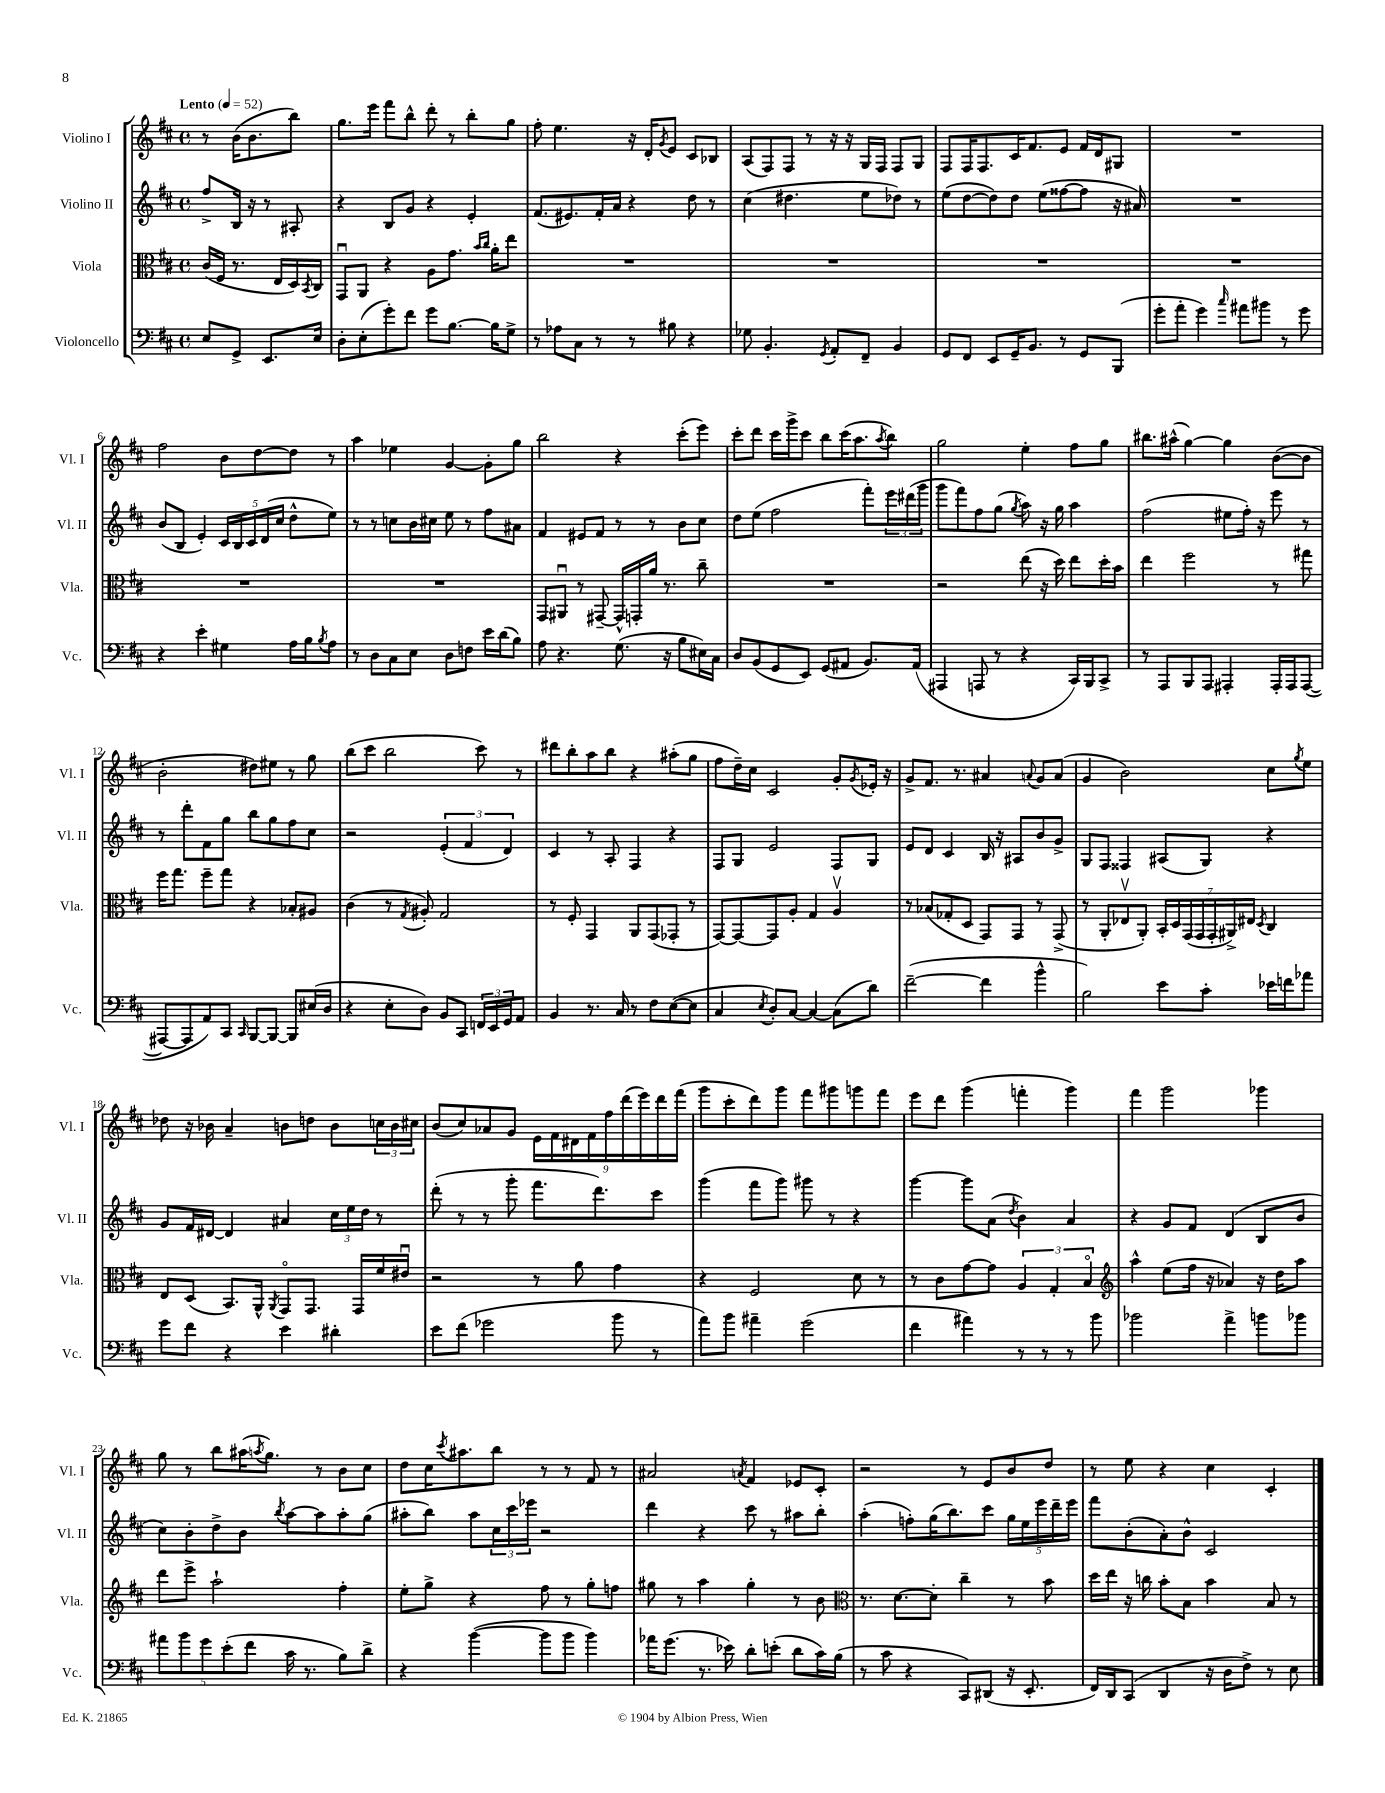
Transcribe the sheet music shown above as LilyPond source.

<<
\new StaffGroup <<
\new Staff = "s0" \with { instrumentName = "Violino I" shortInstrumentName = "Vl. I" } {
    \clef treble \key d \major \defaultTimeSignature \time 4/4 \partial 2 \tempo "Lento" 4 = 52
    r8 b'16( b'8. b''8) |
    g''8. e'''16 fis'''8 b''8-^ d'''8-. r8 b''8-. g''8 |
    fis''8-. e''4. r16 d'16-. \acciaccatura { g'8 } e'8 cis'8 bes8 |
    a8( fis8) fis8 r8 r16 r16 g16 fis16 fis8 g8 |
    fis8 fis16 fis8. cis'16 fis'8. e'8 fis'16 d'16 gis8 |
    R1 |
    fis''2 b'8 d''8~ d''8 r8 |
    a''4 ees''4 g'4~ g'8-. g''8 |
    b''2 r4 cis'''8-.( e'''8) |
    cis'''8-. d'''8 cis'''16 g'''16-> cis'''8 b''8 cis'''16( a''8. \acciaccatura { a''8 } b''8) |
    g''2 e''4-. fis''8 g''8 |
    bis''8. ais''16-^( g''4~) g''4 b'8~( b'8 |
    b'2-. dis''8) eis''8 r8 g''8 |
    b''8( cis'''8 b''2 cis'''8) r8 |
    dis'''8 b''8-. a''8 b''8 r4 ais''8-.( g''8 |
    fis''8 d''16--) cis''16 cis'2 g'8-. \acciaccatura { g'8 } ees'16-. r16 |
    g'8-> fis'8. r8. ais'4 \appoggiatura { a'8 } g'8 a'8( |
    g'4 b'2) cis''8 \acciaccatura { g''8 } e''8 |
    des''8 r16 bes'16 a'4-- b'8 d''8 b'8 \tuplet 3/2 { c''16 b'16 cis''16 } |
    b'8( cis''8) aes'8 g'8 \tuplet 9/8 { e'16 fis'16 dis'16 fis'16 fis''16 d'''16( e'''16) d'''16 fis'''16( } |
    g'''8 cis'''8-. d'''8) g'''8 fis'''8 gis'''8 g'''8 fis'''8 |
    e'''8 d'''8 g'''4( f'''4-. g'''4) |
    fis'''4 g'''2 ges'''4 |
    g''8 r8 b''8 ais''16( \acciaccatura { a''8 } g''8.) r8 b'8 cis''8 |
    d''8 cis''16 \acciaccatura { cis'''8 } ais''8. b''8 r8 r8 fis'8 r8 |
    ais'2 \acciaccatura { a'8 } fis'4 ees'8 cis'8-. |
    r2 r8 e'8 b'8 d''8 |
    r8 e''8 r4 cis''4 cis'4-. \bar "|." |
}
\new Staff = "s1" \with { instrumentName = "Violino II" shortInstrumentName = "Vl. II" } {
    \clef treble \key d \major \defaultTimeSignature \time 4/4 \partial 2
    fis''8-> b16 r16 r8 ais8-. |
    r4 b8 g'8 r4 e'4-. |
    fis'8.( eis'8.) fis'16-. a'16 r4 d''8 r8 |
    cis''4( dis''4. e''8 des''8) r8 |
    e''8( d''8~ d''8) d''8 e''8( fisis''8~ fisis''8 r16 ais'16) |
    R1 |
    b'8( b8 e'4-.) \tuplet 5/4 { cis'16 b16 cis'16 d'16( cis''16 } d''8-^ e''8) |
    r8 r8 c''8 b'16 cis''16 e''8 r8 fis''8 ais'8 |
    fis'4 eis'8 fis'8 r8 r8 b'8 cis''8 |
    d''8 e''8( fis''2 fis'''8-.) \tuplet 3/2 { e'''16 dis'''16( g'''16 } |
    g'''8 fis'''8) fis''8 g''8( \acciaccatura { g''8 } a''8) r16 g''16 a''4 |
    fis''2( eis''8 fis''16-.) r16 e'''8 r8 |
    r8 d'''8-. fis'8 g''8 b''8 g''8 fis''8 cis''8 |
    r2 \tuplet 3/2 { e'4-.( fis'4 d'4) } |
    cis'4 r8 a8-. fis4 r4 |
    fis8 g8 e'2 fis8 g8 |
    e'8 d'8 cis'4 b16 r16 ais8 b'8 g'8-> |
    g8 fis8 fisis4 ais8( g8) r4 |
    g'8 fis'16 dis'16~ dis'4 ais'4 \tuplet 3/2 { cis''16 e''16 d''16 } r8 |
    d'''8-.( r8 r8 g'''8-. fis'''8. d'''8.) cis'''8 |
    g'''4( fis'''8 g'''8) gis'''8 r8 r4 |
    g'''4~ g'''8 a'8( \acciaccatura { d''8 } b'4) a'4 |
    r4 g'8 fis'8 d'4( b8 b'8 |
    cis''8) b'8-. d''8-> b'8 \acciaccatura { b''8 } a''8~ a''8 a''8-. g''8( |
    ais''8-. b''8) ais''8 \tuplet 3/2 { cis''16 cis'''16 ees'''16 } r2 |
    d'''4 r4 cis'''8 r8 ais''8 b''8-. |
    a''4-.( f''8-.) g''16( b''8.) cis'''8 \tuplet 5/4 { g''16 e''16 e'''16 d'''16-- e'''16 } |
    fis'''8 b'8-.( a'8-.) b'8-^ cis'2 \bar "|." |
}
\new Staff = "s2" \with { instrumentName = "Viola" shortInstrumentName = "Vla." } {
    \clef alto \key d \major \defaultTimeSignature \time 4/4 \partial 2
    cis'16( fis16 r8. e16 d16) \acciaccatura { b,8 } cis16 |
    g,8\downbow a,8 r4 a8 g'8. \grace { b'16 cis''16 } a'16-. e''8 |
    R1 |
    R1 |
    R1 |
    R1 |
    R1 |
    R1 |
    g,8 ais,8\downbow r8 gis,8~-- gis,16-^ g,16-. a'16 r8. cis''8-- |
    R1 |
    r2 e''8( r16 d''16) e''8 d''16-. b'16 |
    e''4 fis''2 r8 gis''8 |
    fis''16 g''8. fis''8-- g''8 r4 bes8-. ais8 |
    cis'4( r8 \acciaccatura { g8 } ais8-.) g2 |
    r8 fis8-. g,4 a,8 g,8( ges,8-. r8 |
    g,8~) g,8~ g,8 a8-. g4 a4\upbow |
    r8 bes8( ges8-. d8 g,8) g,8 r8 g,8->( |
    r8 a,8-. ees8\upbow a,8-.) \tuplet 7/4 { b,16-. d16 g,16( g,16 g,16-. ais,16->) eis16 } \acciaccatura { d8 } cis4 |
    e8 d8( b,8.) a,16-^ \acciaccatura { a,8 } g,8\flageolet g,8. g,16 fis'16 eis'16\downbow |
    r2 r8 a'8 g'4 |
    r4 fis2 d'8 r8 |
    r8 cis'8 g'8~ g'8 \tuplet 3/2 { a4 g4-. b4\flageolet } |
    \clef treble a''4-^ e''8( fis''16 r16 aes'4) r16 d''16 a''8 |
    d'''8 e'''8-> a''2-! fis''4-. |
    e''8-. g''8-> r4 fis''8 r8 g''8-. f''8 |
    gis''8 r8 a''4 gis''4-. r8 b'8 |
    \clef alto r8. d'8.~ d'8-. cis''4-- r8 b'8 |
    d''16 e''16 r16 c''16 b'8-. b8 b'4 b8 r8 \bar "|." |
}
\new Staff = "s3" \with { instrumentName = "Violoncello" shortInstrumentName = "Vc." } {
    \clef bass \key d \major \defaultTimeSignature \time 4/4 \partial 2
    e8 g,8-> e,8. e16 |
    d8-. e8-.( g'8-.) fis'8 g'8 b8.~ b16 g8-> |
    r8 aes8 cis8 r8 r8 bis8 r4 |
    ges8 b,4.-. \acciaccatura { g,8 } a,8-. fis,8-- b,4 |
    g,8 fis,8 e,8 g,16-- b,8. r8 g,8 b,,8( |
    g'8-. a'8-. g'4) \grace { cis''16 } ais'8 bis'8 r8 g'8 |
    r4 e'4-. gis4 a16 b16 \acciaccatura { b8 } a8 |
    r8 d8 cis8 e8 d8 f8 e'16 d'16( b8) |
    a8 r4. g8.( r16 b8 eis16) cis16 |
    d8 b,8( g,8 e,8) g,8( ais,8 b,8.) ais,16( |
    ais,,4 a,,8 r8 r4 cis,16) b,,16 cis,8-> |
    r8 a,,8 b,,8 a,,8 ais,,4-. ais,,16-. ais,,16 ais,,8~( |
    ais,,8~ ais,,8 a,8) cis,8 \grace { cis,16 } b,,8~ b,,8~ b,,8 eis16( d16 |
    r4 e8-. d8) b,8 cis,8 \tuplet 3/2 { f,16 e,16 g,16 } a,8 |
    b,4 r8. cis16 r8 fis8 e8~( e8 |
    cis4 \acciaccatura { e8 } d8-.) cis8~ cis4~ cis8( d'8) |
    fis'2~--( fis'4 b'4-^ |
    b2) e'8 cis'8-. ees'16 f'16 aes'8 |
    g'8 fis'8 r4 e'4 dis'4-. |
    e'8 fis'8( ges'2 b'8 r8 |
    a'8) b'8 ais'4-- g'2( |
    fis'4 ais'4) r8 r8 r8 b'8 |
    bes'2 a'4-> b'8 bes'8 |
    \tuplet 5/4 { ais'8 b'8 g'8 e'8-.( fis'8 } cis'16 r8. b8) d'8-> |
    r4 b'4~( b'8 b'8 b'4) |
    aes'16 g'8.( r8. ees'16) d'8-. e'8-.( d'8 cis'16) b16( |
    r8 cis'8 r4 cis,8) dis,8( r16 e,8.-. |
    fis,16) d,16 cis,8( d,4 r16 d16 fis8->) r8 e8 \bar "|." |
}
>>
>>
